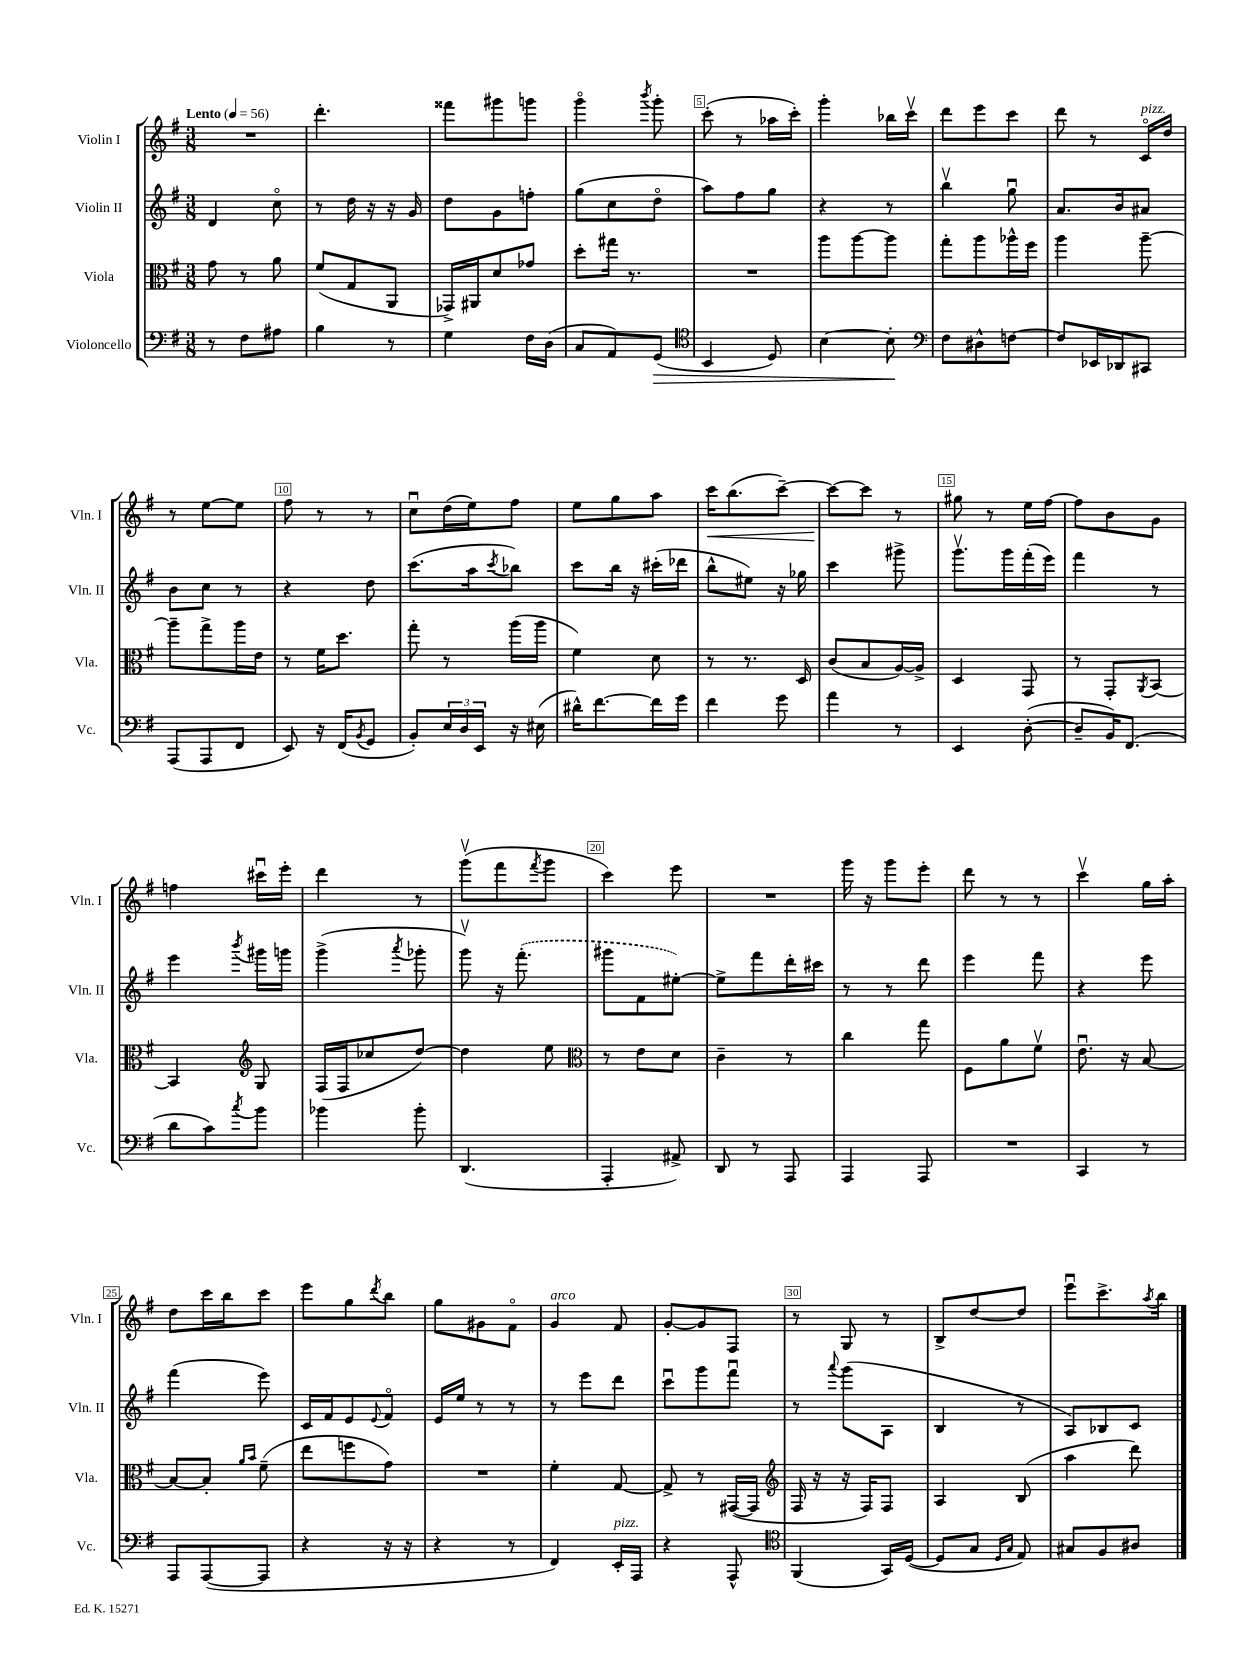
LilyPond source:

<<
\new StaffGroup <<
\new Staff = "s0" \with { instrumentName = "Violin I" shortInstrumentName = "Vln. I" } {
    \clef treble \key g \major \numericTimeSignature \time 3/8 \tempo "Lento" 4 = 56
    R4. |
    d'''4.-. |
    fisis'''8 gis'''8 g'''8 |
    g'''4\flageolet \acciaccatura { b'''8 } g'''8-. |
    c'''8-.( r8 aes''16 c'''16-.) |
    g'''4-. bes''16 c'''16\upbow |
    d'''8 e'''8 c'''8 |
    d'''8 r8 c'16\flageolet^\markup { \italic "pizz." } d''16 |
    r8 e''8~ e''8 |
    fis''8 r8 r8 |
    c''8\downbow d''16( e''16) fis''8 |
    e''8 g''8 a''8 |
    c'''16\< b''8.( c'''8~--) |
    c'''8~\! c'''8 r8 |
    gis''8 r8 e''16 fis''16~ |
    fis''8 b'8 g'8 |
    f''4 cis'''16\downbow e'''16-. |
    d'''4 r8 |
    g'''8\upbow( fis'''8 \acciaccatura { fis'''8 } g'''8 |
    c'''4) e'''8 |
    R4. |
    g'''16 r16 g'''8 e'''8-. |
    d'''8 r8 r8 |
    c'''4\upbow g''16 a''16-. |
    d''8 c'''16 b''16 c'''8 |
    e'''8 g''8 \acciaccatura { d'''8 } b''8 |
    g''8 gis'8 fis'8\flageolet |
    g'4^\markup { \italic "arco" } fis'8 |
    g'8~-. g'8 fis8 |
    r8 g8 r8 |
    b8-> d''8~ d''8 |
    e'''8\downbow c'''8.-> \acciaccatura { a''8 } b''16 \bar "|." |
}
\new Staff = "s1" \with { instrumentName = "Violin II" shortInstrumentName = "Vln. II" } {
    \clef treble \key g \major \numericTimeSignature \time 3/8
    d'4 c''8\flageolet |
    r8 d''16 r16 r16 g'16 |
    d''8 g'8 f''8-. |
    g''8( c''8 d''8\flageolet |
    a''8) fis''8 g''8 |
    r4 r8 |
    b''4\upbow g''8\downbow |
    a'8. b'16 ais'8 |
    b'8 c''8 r8 |
    r4 d''8 |
    c'''8.( a''16 \acciaccatura { c'''8 } bes''8) |
    c'''8 b''16 r16 cis'''16-.( des'''16 |
    b''8-^ eis''8) r16 ges''16 |
    c'''4 gis'''8-> |
    g'''8.\upbow g'''16 fis'''16-.( e'''16) |
    fis'''4 r8 |
    e'''4 \acciaccatura { b'''8 } gis'''16 g'''16 |
    g'''4->( \acciaccatura { a'''8 } ges'''8-. |
    g'''8\upbow) r16 \once \slurDashed fis'''8.-.( |
    gis'''8 fis'8 eis''8~-.) |
    eis''8-> fis'''8 d'''16-. cis'''16 |
    r8 r8 d'''8 |
    e'''4 fis'''8 |
    r4 e'''8 |
    fis'''4( e'''8) |
    c'16 fis'16 e'8 \appoggiatura { e'8 } fis'8\flageolet |
    e'16 e''16 r8 r8 |
    r8 e'''8 d'''8 |
    c'''8\downbow g'''8 fis'''8\downbow |
    r8 \appoggiatura { a'''8 } g'''8( a8 |
    b4 r8 |
    a8) bes8 c'8 \bar "|." |
}
\new Staff = "s2" \with { instrumentName = "Viola" shortInstrumentName = "Vla." } {
    \clef alto \key g \major \numericTimeSignature \time 3/8
    g'8 r8 a'8 |
    fis'8( g8 a,8 |
    ges,16->) ais,16 d'8 ges'8 |
    d''8-. gis''16 r8. |
    R4. |
    a''8 a''8~ a''8 |
    g''8-. a''8 aes''16-^ fis''16 |
    a''4 a''8~-- |
    a''8-- g''8-> a''16 e'16 |
    r8 fis'16 d''8. |
    g''8-. r8 a''16( a''16 |
    fis'4) d'8 |
    r8 r8. d16 |
    c'8( b8 a16~) a16-> |
    d4 g,8 |
    r8 g,8-. \acciaccatura { a,8 } b,8~ |
    b,4 \clef treble g8 |
    fis16( fis16 ces''8 d''8~) |
    d''4 e''8 |
    \clef alto r8 e'8 d'8 |
    c'4-- r8 |
    c''4 g''8 |
    fis8 a'8 fis'8\upbow |
    e'8.\downbow r16 b8~ |
    b8~ b8-. \grace { a'16 b'16 } fis'8--( |
    e''8 f''8 g'8) |
    R4. |
    fis'4-. g8~ |
    g8-> r8 gis,16~( gis,16 |
    \clef treble fis16 r16 r16 fis16) fis8 |
    a4 b8( |
    a''4 d'''8) \bar "|." |
}
\new Staff = "s3" \with { instrumentName = "Violoncello" shortInstrumentName = "Vc." } {
    \clef bass \key g \major \numericTimeSignature \time 3/8
    r8 fis8 ais8 |
    b4 r8 |
    g4 fis16 d16( |
    c8 a,8) g,8\>( |
    \clef tenor b,4 d8) |
    b4~ b8-.\! |
    \clef bass fis8 dis8-^ f8~ |
    f8 ees,16 des,16 cis,8 |
    a,,8( a,,8 fis,8 |
    e,8) r16 fis,16( \acciaccatura { b,8 } g,8 |
    b,8-.) \tuplet 3/2 { e16 d16 e,16 } r16 eis16( |
    dis'16-^) fis'8.~ fis'16 g'16 |
    fis'4 g'8 |
    a'4 r8 |
    e,4 d8~-.( |
    d8-- b,16) fis,8.( |
    d'8 c'8) \acciaccatura { c''8 } b'8 |
    bes'4 bes'8-. |
    d,4.( |
    a,,4-. ais,8->) |
    d,8 r8 a,,8 |
    a,,4 a,,8 |
    R4. |
    c,4 r8 |
    a,,8 a,,8~( a,,8 |
    r4 r16 r16 |
    r4 r8 |
    fis,4) e,16-.^\markup { \italic "pizz." } a,,16 |
    r4 a,,8-^ |
    \clef tenor fis,4( g,16) d16~( |
    d8 g8 \grace { d16 g16 } e8) |
    gis8 fis8 ais8 \bar "|." |
}
>>
>>
\layout { \context { \Score \override BarNumber.break-visibility = ##(#f #t #t) barNumberVisibility = #(every-nth-bar-number-visible 5) \override BarNumber.stencil = #(make-stencil-boxer 0.1 0.3 ly:text-interface::print) } }
